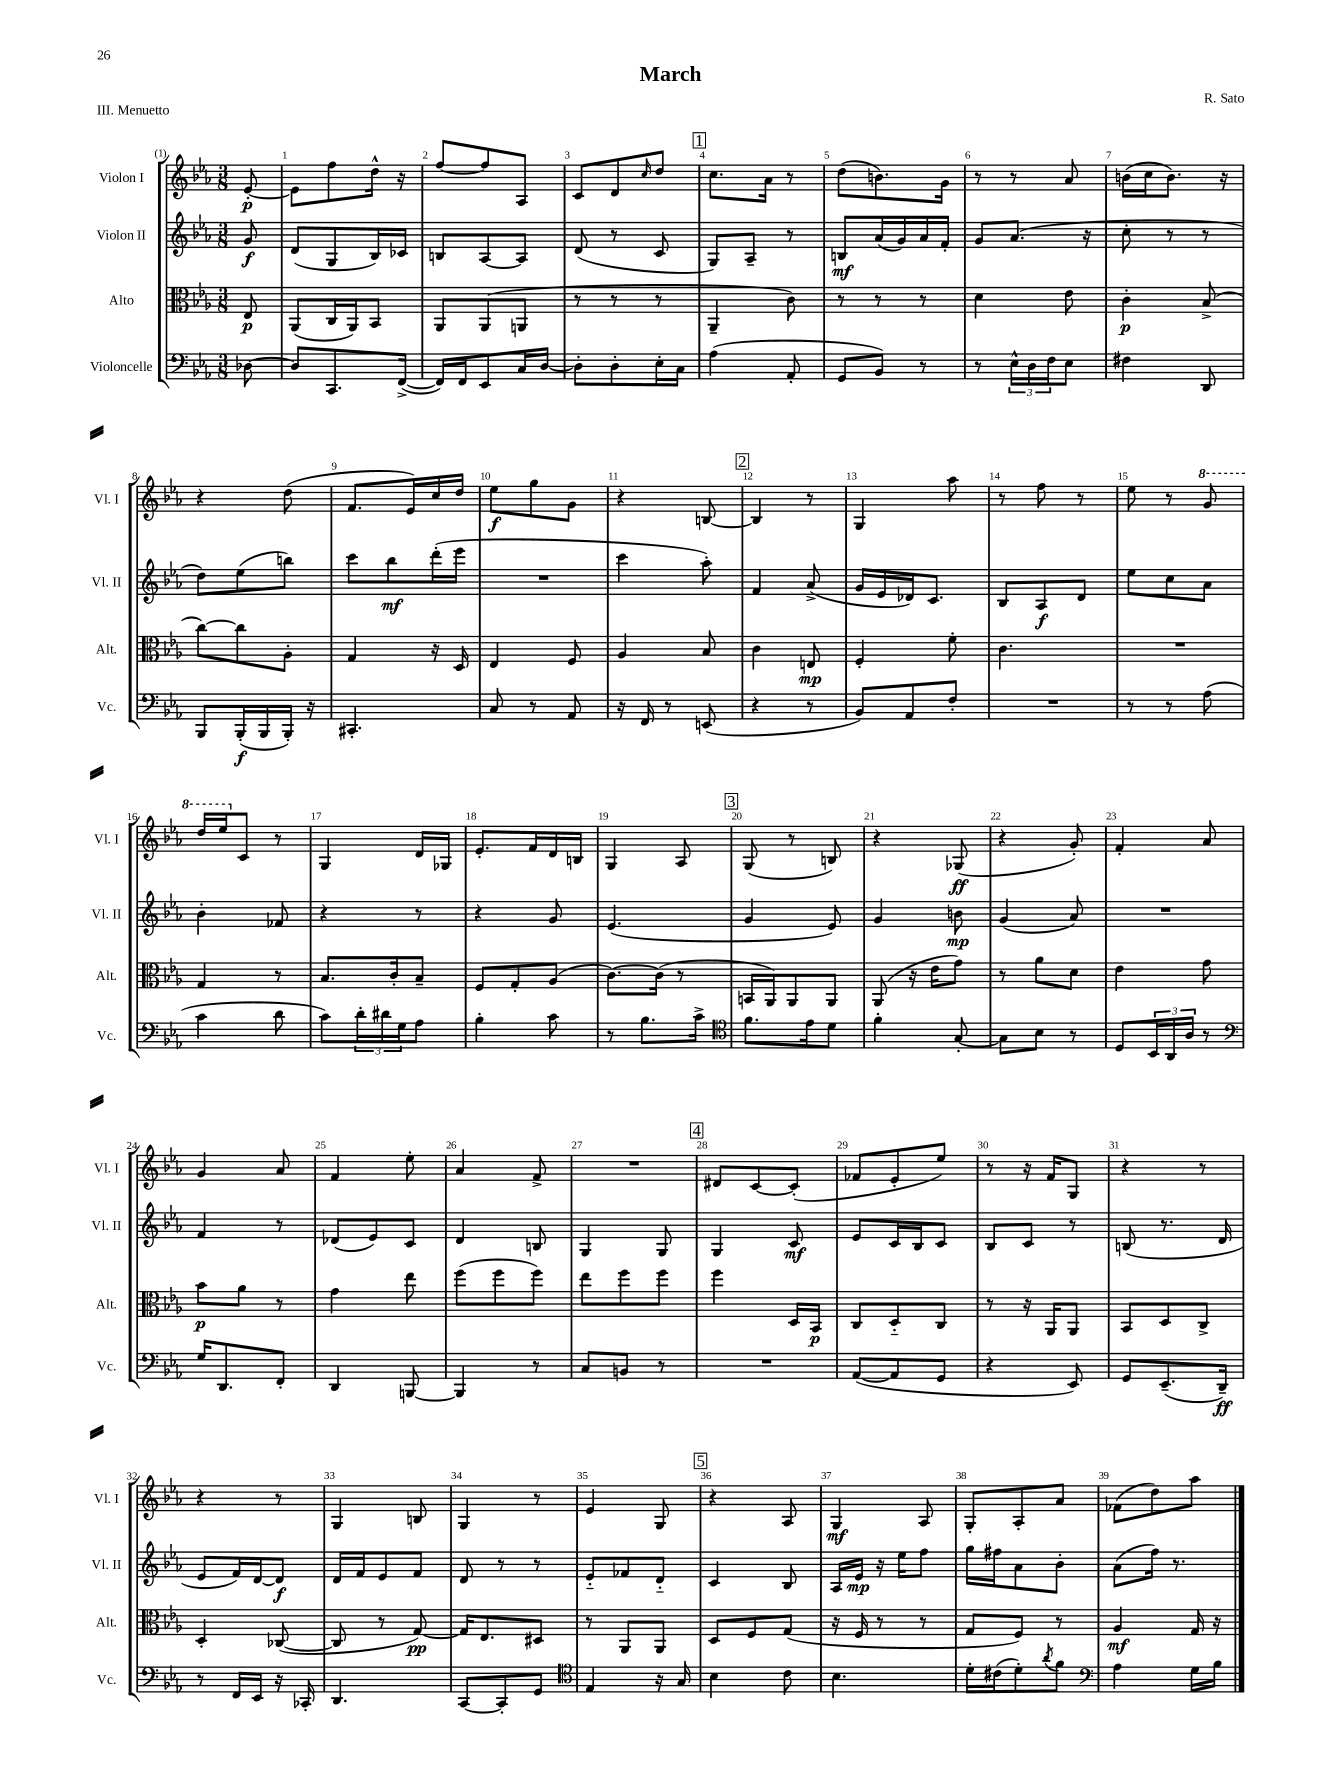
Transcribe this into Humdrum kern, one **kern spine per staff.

**kern	**kern	**kern	**kern
*staff4	*staff3	*staff2	*staff1
*clefF4	*clefC3	*clefG2	*clefG2
*k[b-e-a-]	*k[b-e-a-]	*k[b-e-a-]	*k[b-e-a-]
*M3/8	*M3/8	*M3/8	*M3/8
[8D-	8E-	8g	[8e-'
=	=	=	=
8D-]	(8AA-	(8d	8e-]
8.CC	16C	8G	8ff
.	16AA-)	.	.
.	8BB-	16B-)	16dd^^
([16FF^	.	16c-	16r
=	=	=	=
16FF])	8AA-	8B	[8ff
16FF	.	.	.
8EE-	(8AA-	[8A-	8ff]
16C	8AA	8A-]	8A-
[16D	.	.	.
=	=	=	=
8D']	8r	(8d	8c
8D'	8r	8r	8d
.	.	.	16qqcc
16E-'	8r	8c	8dd
16C	.	.	.
=	=	=	=
(4A-	4AA-~	8G)	8.cc
.	.	8A-~	.
.	.	.	16a-
8AA-'	8c)	8r	8r
=	=	=	=
8GG	8r	8B	(8dd
8BB-)	8r	(16a-	8.b)
.	.	16g)	.
8r	8r	16a-	.
.	.	16f'	16g
=	=	=	=
8r	4d	8g	8r
24E-^^	.	(8.a-	8r
24D	.	.	.
24F	.	.	.
8E-	8e-	.	8a-
.	.	16r	.
=	=	=	=
4F#	4c'	8cc'	(16b
.	.	.	16cc
.	.	8r	8.b)
8DD	(8B-^	8r	.
.	.	.	16r
=	=	=	=
8BBB-	[8cc)	8dd)	4r
(16BBB-'	8cc]	(8ee-	.
16BBB-	.	.	.
16BBB-')	8A-'	8bb)	(8dd
16r	.	.	.
=	=	=	=
4.CC#'	4G	8ccc	8.f
.	.	8bb-	.
.	.	.	16e-)
.	16r	(16ddd'	16cc
.	16D	16eee-	16dd
=	=	=	=
8C	4E-	4.r	8ee-
8r	.	.	8gg
8AA-	8F	.	8g
=	=	=	=
16r	4A-	4ccc	4r
16FF	.	.	.
8r	.	.	.
(8EE	8B-	8aa-')	[8B
=	=	=	=
4r	4c	4f	4B]
8r	8E	(8a-^	8r
=	=	=	=
8BB-)	4F'	16g	4G
.	.	16e-	.
8AA-	.	16d-)	.
.	.	8.c	.
8F'	8f'	.	8aa-
=	=	=	=
4.r	4.c	8B-	8r
.	.	8A-	8ff
.	.	8d	8r
=	=	=	=
8r	4.r	8ee-	8ee-
8r	.	8cc	8r
(8A-	.	8a-	8gg
=	=	=	=
4c	4G	4b-'	16ddd
.	.	.	16eee-
.	.	.	8c
8d	8r	8f-	8r
=	=	=	=
8c)	8.B-	4r	4G
24d'	.	.	.
24d#	.	.	.
.	16c'	.	.
24G	.	.	.
8A-	8B-~	8r	16d
.	.	.	16G-
=	=	=	=
4B-'	8F	4r	8.e-'
.	8G'	.	.
.	.	.	16f
8c	(8A-	8g	16d
.	.	.	16B
=	=	=	=
8r	[8.c)	(4.e-	4G
8.B-	.	.	.
.	(16c]	.	.
.	8r	.	8A-
16c^	.	.	.
=	=	=	=
*clefC4	*	*	*
8.f	16BB	4g	(8G
.	16AA-)	.	.
.	8AA-	.	8r
16e-	.	.	.
8d	8AA-	8e-)	8B)
=	=	=	=
4f'	(8AA-	4g	4r
.	16r	.	.
.	16e-	.	.
[8G'	8g)	8b	(8G-
=	=	=	=
8G]	8r	(4g	4r
8B-	8a-	.	.
8r	8d	8a-)	8g')
=	=	=	=
8D	4e-	4.r	4f'
24BB-	.	.	.
24AA-	.	.	.
24A-	.	.	.
8r	8g	.	8a-
=	=	=	=
*clefF4	*	*	*
16G	8b-	4f	4g
8.DD	.	.	.
.	8a-	.	.
8FF'	8r	8r	8a-
=	=	=	=
4DD	4g	(8d-	4f
.	.	8e-)	.
[8BBB	8ee-	8c	8ee-'
=	=	=	=
4BBB]	(8ff	4d	4a-
.	8ff	.	.
8r	8ff)	8B	8f^
=	=	=	=
8C	8ee-	4G	4.r
8BB	8ff	.	.
8r	8ff	8G	.
=	=	=	=
4.r	4ff	4G	8d#
.	.	.	[8c
.	16D	8c	(8c']
.	16BB-	.	.
=	=	=	=
([8AA-	8C	8e-	8f-
8AA-]	8D'~	16c	8e-'
.	.	16B-	.
8GG	8C	8c	8ee-)
=	=	=	=
4r	8r	8B-	8r
.	16r	8c	16r
.	16AA-	.	16f
8EE-)	8AA-	8r	8G
=	=	=	=
8GG	8BB-	(8B	4r
(8.EE-~	8D	8.r	.
.	8C^	.	8r
16DD~)	.	16d	.
=	=	=	=
8r	4D'	8e-	4r
16FF	.	16f)	.
16EE-	.	[16d	.
16r	([8C-	8d]	8r
16CC-'	.	.	.
=	=	=	=
4.DD	8C-]	16d	4G
.	.	16f	.
.	8r	8e-	.
.	[8G)	8f	8B
=	=	=	=
[8CC	16G]	8d	4G
.	8.E-	.	.
8CC']	.	8r	.
8GG	8D#	8r	8r
=	=	=	=
*clefC4	*	*	*
4E-	8r	8e-'~	4e-
.	8AA-	8f-	.
16r	8AA-	8d'~	8G
16G	.	.	.
=	=	=	=
4B-	8D	4c	4r
.	8F	.	.
8c	(8G	8B-	8A-
=	=	=	=
4.B-	16r	16A-	4G
.	16F	16e-	.
.	8r	16r	.
.	.	16ee-	.
.	8r	8ff	8A-
=	=	=	=
16d'	8G	16gg	8G'
(16c#	.	16ff#	.
8d')	8F)	8a-	8A-'
8qa-	.	.	.
8f	8r	8b-'	8a-
=	=	=	=
*clefF4	*	*	*
4A-	4A-	(8a-	(8f-
.	.	16ff)	8dd)
.	.	8.r	.
16G	16G	.	8aa-
16B-	16r	.	.
==	==	==	==
*-	*-	*-	*-
